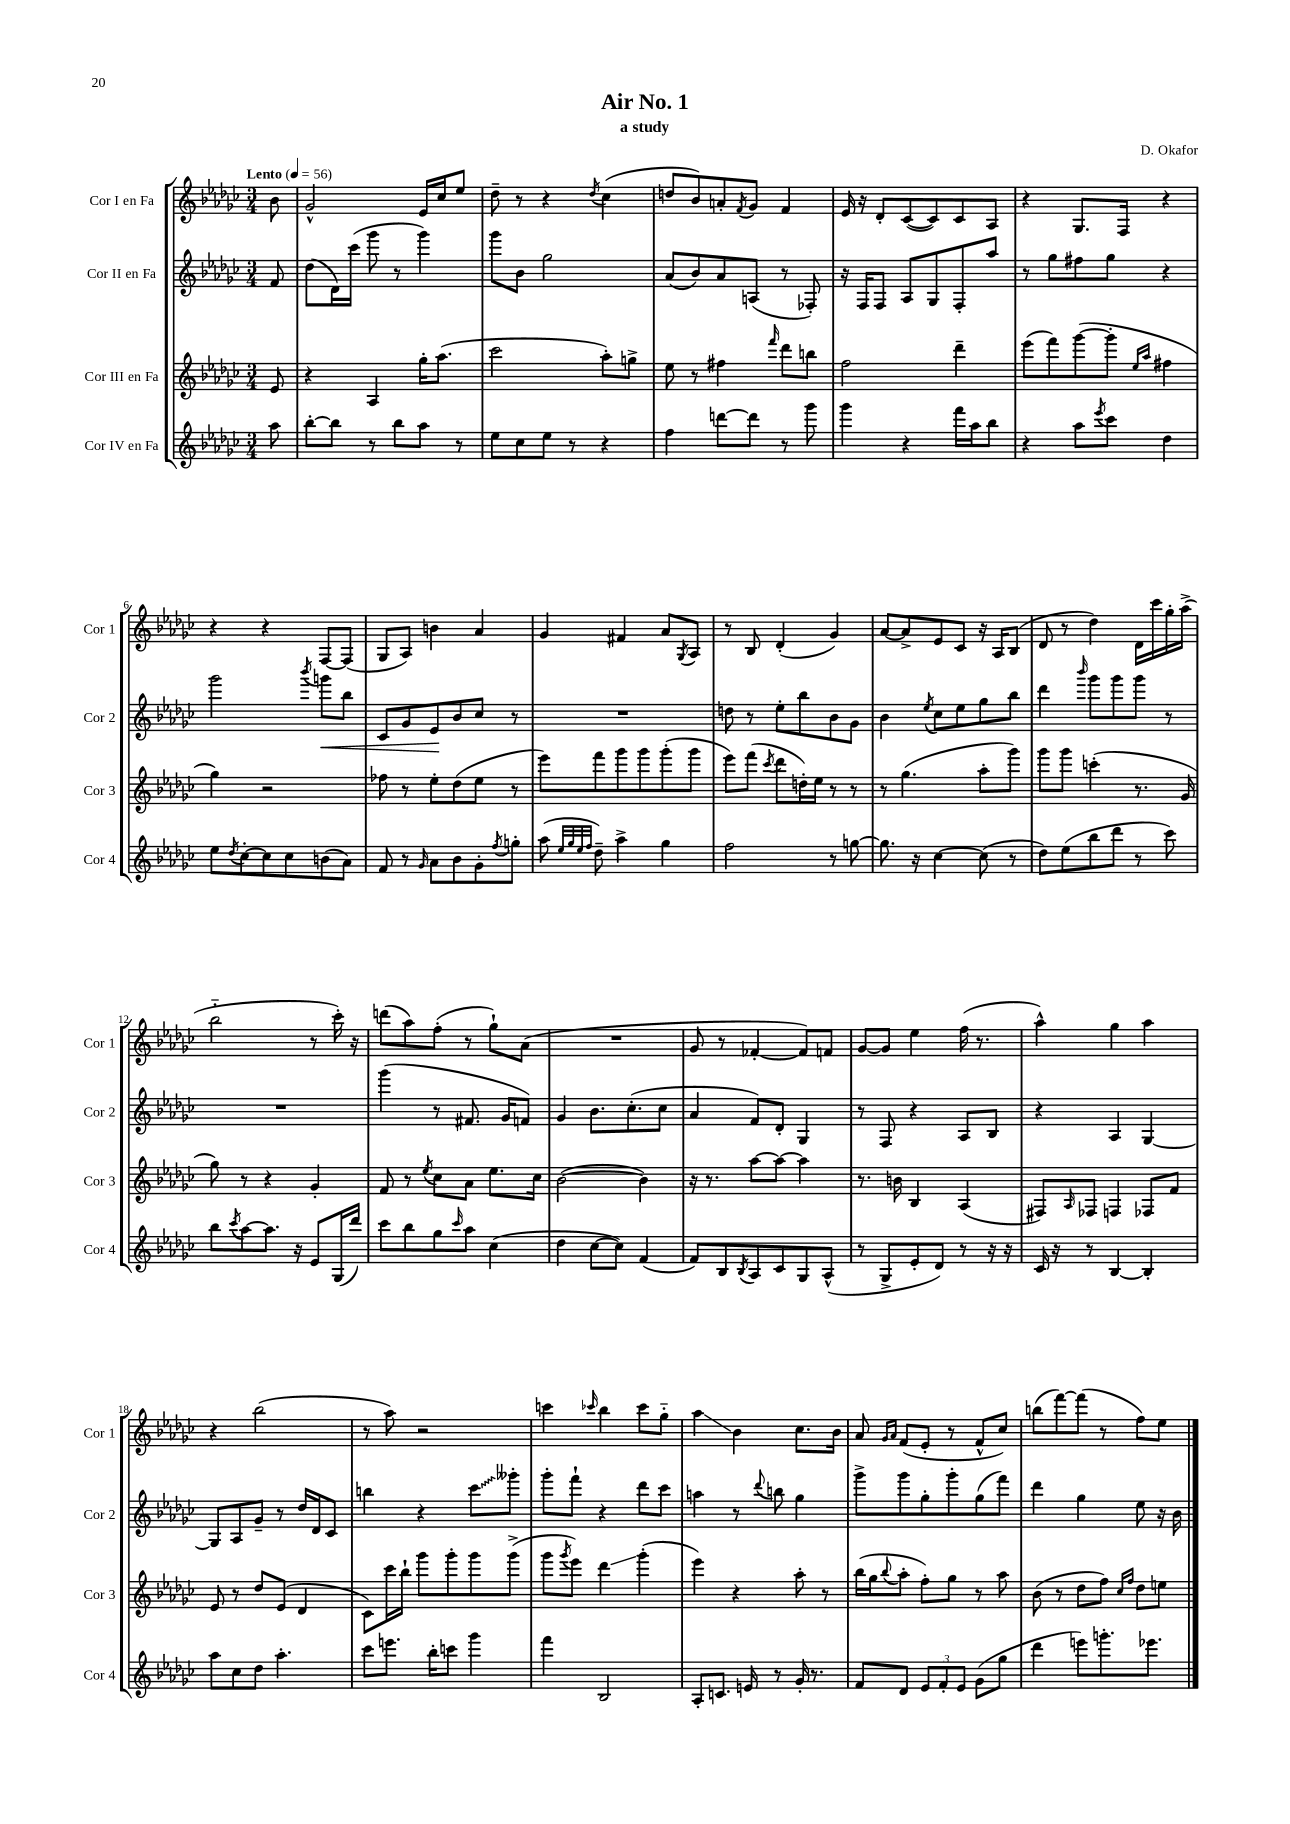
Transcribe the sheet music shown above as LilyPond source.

\header { title = "Air No. 1" composer = "D. Okafor" subtitle = "a study" }
<<
\new StaffGroup <<
\new Staff = "s0" \with { instrumentName = "Cor I en Fa" shortInstrumentName = "Cor 1" } {
    \clef treble \key ges \major \numericTimeSignature \time 3/4 \partial 8 \tempo "Lento" 4 = 56
    bes'8 |
    ges'2-^ ees'16 ces''16 ees''8 |
    des''8-- r8 r4 \acciaccatura { des''8 } ces''4( |
    d''8 bes'8) a'8-. \acciaccatura { f'8 } ges'8 f'4 |
    ees'16 r16 des'8-. ces'8~( ces'8) ces'8 aes8 |
    r4 ges8. f16 r4 |
    r4 r4 f8~ f8( |
    ges8 aes8) b'4 aes'4 |
    ges'4 fis'4 aes'8 \acciaccatura { ges8 } aes8 |
    r8 bes8 des'4-.( ges'4) |
    aes'8~ aes'8-> ees'8 ces'8 r16 aes16 bes8( |
    des'8 r8 des''4) des'16 ces'''16 ges''16-. aes''16->( |
    bes''2-_ r8 ces'''16-.) r16 |
    d'''8( aes''8) f''8-.( r8 ges''8-!) aes'8( |
    R2. |
    ges'8 r8 fes'4~-. fes'8) f'8 |
    ges'8~ ges'8 ees''4 f''16( r8. |
    aes''4-^) ges''4 aes''4 |
    r4 bes''2( |
    r8 aes''8) r2 |
    c'''4 \grace { ces'''16 } bes''4 ces'''8 ges''8-_ |
    aes''4\glissando bes'4 ces''8. bes'16 |
    aes'8 \grace { ges'16 aes'16 } f'8( ees'8-. r8 f'8-^ ces''8) |
    b''8( f'''8~) f'''8( r8 f''8) ees''8 \bar "|." |
}
\new Staff = "s1" \with { instrumentName = "Cor II en Fa" shortInstrumentName = "Cor 2" } {
    \clef treble \key ges \major \numericTimeSignature \time 3/4 \partial 8
    f'8 |
    des''8( des'16) ces'''16( ges'''8 r8 ges'''4) |
    ges'''8 bes'8 ges''2 |
    aes'8( bes'8) aes'8 a8( r8 fes8-.) |
    r16 f16 f8 aes8 ges8 f8-. aes''8 |
    r8 ges''8 fis''8 ges''8 r4 |
    ges'''2 \acciaccatura { bes'''8 } g'''8\< bes''8 |
    ces'8 ges'8 ees'8\! bes'8 ces''8 r8 |
    R2. |
    d''8 r8 ees''8-. bes''8 bes'8 ges'8 |
    bes'4 \acciaccatura { ees''8 } ces''8 ees''8 ges''8 bes''8 |
    des'''4 \grace { bes'''16 } ges'''8 ges'''8 ges'''8 r8 |
    R2. |
    ges'''4( r8 fis'8. ges'16 f'8) |
    ges'4 bes'8. ces''8.-.( ces''8 |
    aes'4 f'8) des'8-. ges4 |
    r8 f8 r4 aes8 bes8 |
    r4 aes4 ges4~ |
    ges8 aes8 ges'8-- r8 des''16 des'16 ces'8 |
    b''4 r4 \once \override Glissando.style = #'zigzag ces'''8\glissando geses'''8-. |
    ges'''8-. f'''8-! r4 des'''8 ces'''8 |
    a''4 r8 \appoggiatura { des'''8 } b''8 ges''4 |
    ges'''8-> ges'''8 ges''8-. ges'''8-. ges''8( f'''8) |
    des'''4 ges''4 ees''8 r16 bes'16 \bar "|." |
}
\new Staff = "s2" \with { instrumentName = "Cor III en Fa" shortInstrumentName = "Cor 3" } {
    \clef treble \key ges \major \numericTimeSignature \time 3/4 \partial 8
    ees'8 |
    r4 aes4 ges''16-. aes''8.( |
    ces'''2 aes''8-.) g''8-> |
    ees''8 r8 fis''4 \grace { f'''16 } des'''8 b''8 |
    f''2 des'''4-- |
    ees'''8( f'''8) ges'''8~( ges'''8-. \grace { ees''16 aes''16 } fis''4 |
    ges''4) r2 |
    fes''8 r8 ees''8-. des''8( ees''8 r8 |
    ees'''8) f'''8 ges'''8 ges'''8 ges'''8-.( ges'''8 |
    ees'''8) f'''8( \acciaccatura { ces'''8 } des'''8 d''16-.) ees''16 r8 r8 |
    r8 ges''4.( aes''8-. ges'''8) |
    ges'''8 ges'''8 c'''4-.( r8. ges'16 |
    ges''8) r8 r4 ges'4-. |
    f'8 r8 \acciaccatura { ees''8 } ces''8 aes'8 ees''8. ces''16 |
    bes'2~( bes'4) |
    r16 r8. aes''8~ aes''8~ aes''4 |
    r8. b'16 bes4 aes4( |
    fis8) \grace { aes16 } fes8 f4 fes8 f'8 |
    ees'8 r8 des''8 ees'8( des'4 |
    ces'8) ces'''16 bes''16-! ges'''8 ges'''8-. ges'''8 ges'''8->( |
    ges'''8 \acciaccatura { ges'''8 } ees'''8) des'''4\glissando ges'''4-.( |
    ees'''4) r4 aes''8-. r8 |
    bes''16( ges''16 \appoggiatura { bes''8 } aes''8-. f''8-.) ges''8 r8 aes''8 |
    bes'8( r8 des''8 f''8) \grace { ces''16 f''16 } des''8 e''8 \bar "|." |
}
\new Staff = "s3" \with { instrumentName = "Cor IV en Fa" shortInstrumentName = "Cor 4" } {
    \clef treble \key ges \major \numericTimeSignature \time 3/4 \partial 8
    aes''8 |
    bes''8~-. bes''8 r8 bes''8 aes''8 r8 |
    ees''8 ces''8 ees''8 r8 r4 |
    f''4 d'''8~ d'''8 r8 ges'''8 |
    ges'''4 r4 f'''16 aes''16 bes''8 |
    r4 aes''8 \acciaccatura { ees'''8 } ces'''8 des''4 |
    ees''8 \acciaccatura { des''8 } ces''8~-. ces''8 ces''8 b'8( aes'8) |
    f'8 r8 \grace { ges'16 } aes'8 bes'8 ges'8-. \acciaccatura { f''8 } g''8-. |
    aes''8( \grace { ees''32 ges''32 ees''32 f''32 } des''8--) aes''4-> ges''4 |
    f''2 r8 g''8~ |
    g''8. r16 ces''4~ ces''8( r8 |
    des''8) ees''8( bes''8 des'''8 r8 ces'''8) |
    bes''8 \acciaccatura { ces'''8 } aes''8~ aes''8. r16 ees'8 ges16( des'''16) |
    ces'''8 bes''8 ges''8 \grace { ces'''16 } aes''8 ces''4( |
    des''4 ces''8~ ces''8) f'4( |
    f'8) bes8 \acciaccatura { bes8 } aes8 ces'8 ges8 aes8-^( |
    r8 ges8-> ees'8-. des'8) r8 r16 r16 |
    ces'16 r16 r8 bes4~ bes4-. |
    aes''8 ces''8 des''8 aes''4.-. |
    ces'''8 e'''8. bes''16-. c'''8 ges'''4 |
    f'''4 bes2 |
    aes8-. c'8. e'16 r8 ges'16-. r8. |
    f'8 des'8 \tuplet 3/2 { ees'8 f'8-. ees'8 } ges'8( ges''8 |
    des'''4 e'''8) g'''8.-. ees'''8. \bar "|." |
}
>>
>>
